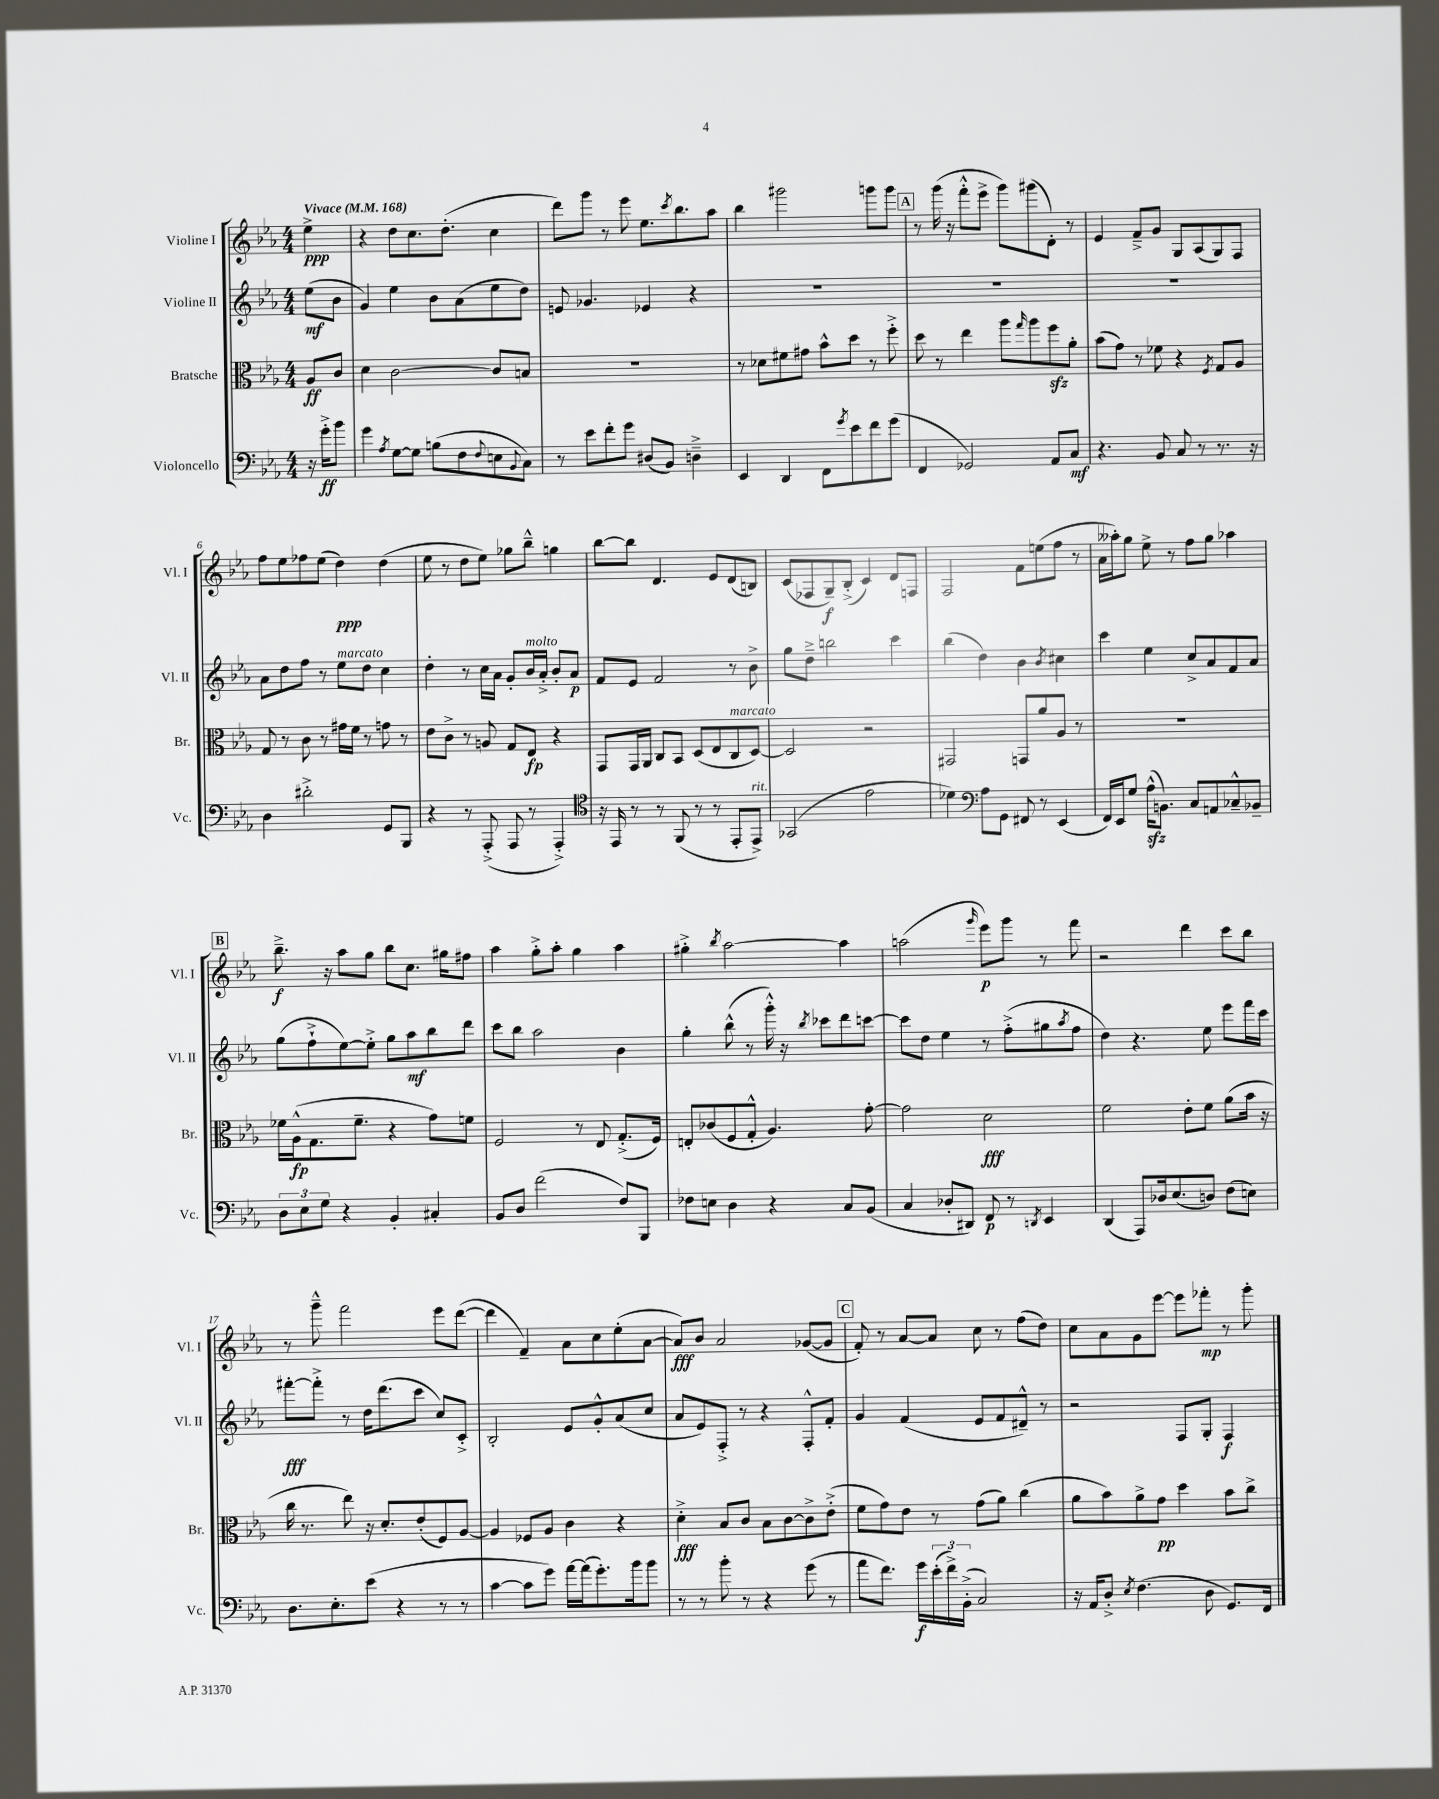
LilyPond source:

<<
\new StaffGroup <<
\new Staff = "s0" \with { instrumentName = "Violine I" shortInstrumentName = "Vl. I" } {
    \clef treble \key ees \major \numericTimeSignature \time 4/4 \partial 4 \tempo "Vivace" 4 = 168
    ees''4->\ppp |
    r4 d''8 c''8. d''8.-.( c''4 |
    d'''8) g'''8 r8 ees'''8 ees''8. \acciaccatura { c'''8 } bes''8. aes''8 |
    bes''4 gis'''2 g'''8 g'''8 |
    \mark \markup { \box "A" } r8 g'''16( r16 f'''8-.-^ ees'''8-> g'''8) gis'''8( d'8-.) r8 |
    ees'4 f'8---> g'8 g8 aes8( g8) f8 |
    f''8 ees''8 fes''8 ees''8( d''4\ppp) d''4( |
    ees''8 r8 d''8 ees''8) ges''8 bes''8---^ g''4 |
    bes''8~ bes''8 d'4. ees'8 d'8( b8) |
    c'8( fes8 g8--\f) bes8-.->( c'4) d'8 f8 |
    f2 f'8 e''8( f''8 r8 |
    aes'16 aeses''16-.) g''8 ees''8-> r8 f''8 g''8 aes''4 |
    \mark \markup { \box "B" } bes''8.--->\f r16 aes''8 g''8 bes''8 c''8. gis''16 fis''8 |
    aes''4 g''8-.-> aes''8-. g''4 aes''4 |
    gis''4-.-> \acciaccatura { bes''8 } aes''2~ aes''4 |
    a''2( \grace { g'''16 } ees'''8\p) g'''8 r8 f'''8 |
    r2 d'''4 c'''8 bes''8 |
    r8 g'''8---^ f'''2 ees'''8 d'''8~( |
    d'''4 f'4--) aes'8 c''8 ees''8-.( aes'8~ |
    aes'8\fff) bes'8 aes'2 ges'8~( ges'8 |
    \mark \markup { \box "C" } f'8-.) r8 aes'8~ aes'8 c''8 r8 f''8( d''8) |
    c''8 aes'8 g'8 ees'''8~ ees'''8 fes'''8-.\mp r8 g'''8-. \bar "|." |
}
\new Staff = "s1" \with { instrumentName = "Violine II" shortInstrumentName = "Vl. II" } {
    \clef treble \key ees \major \numericTimeSignature \time 4/4 \partial 4
    ees''8\mf( bes'8 |
    g'4) ees''4 bes'8 aes'8( ees''8 d''8) |
    e'8 ges'4. ees'4 r4 |
    R1 |
    \mark \markup { \box "A" } R1 |
    R1 |
    aes'8 d''8 f''8 r8 ees''8^\markup { \italic "marcato" } d''8 c''4 |
    d''4-. r8 c''16 aes'16 g'8-. bes'16^\markup { \italic "molto" } aes'16-.-> bes'8-. aes'8\p |
    f'8 ees'8 f'2 r8 bes'8-> |
    g''8 d''8---> b''2 c'''4 |
    bes''4( d''4) bes'4 \acciaccatura { bes'8 } cis''4 |
    c'''4 ees''4 c''8-> aes'8 f'8 aes'8 |
    \mark \markup { \box "B" } g''8( f''8-!-> ees''8~) ees''8-.-> g''8 aes''8\mf bes''8 d'''8 |
    c'''8 bes''8 aes''2 bes'4 |
    g''4-. bes''8-^( r8 g'''16-.-^) r16 \acciaccatura { bes''8 } ces'''8 d'''8 c'''8~ |
    c'''8 d''8 ees''4 r8 f''8-.->( gis''8 \acciaccatura { aes''8 } f''8 |
    d''4) r4. ees''8 ees'''8 f'''16 c'''16 |
    fis'''8~-.\fff fis'''8-.-> r8 d''16 d'''8.( c'''8 c''8) c'8-.-> |
    bes2-. ees'8 g'8-.-^ aes'8( c''8 |
    aes'8 ees'8) f8-.-> r8 r4 f8-.-^ f'8-. |
    \mark \markup { \box "C" } g'4 f'4( ees'8 f'8 dis'8---^) r8 |
    r2 f8 g8-. f4\f \bar "|." |
}
\new Staff = "s2" \with { instrumentName = "Bratsche" shortInstrumentName = "Br." } {
    \clef alto \key ees \major \numericTimeSignature \time 4/4 \partial 4
    aes8\ff c'8 |
    d'4 c'2~ c'8 b8 |
    R1 |
    r8 des'8 fis'8 gis'8 bes'8-^ d''8 r8 f''8-.-> |
    \mark \markup { \box "A" } d''8 r8 ees''4 aes''8 \grace { g''16 } aes''8 f''8\sfz aes'8-. |
    bes'8( g'8) r8 fes'8 r4 \acciaccatura { f8 } g8 aes8 |
    g8 r8 c'8 r8 gis'16 f'16 r8 g'8 r8 |
    ees'8 c'8-> r8 a8 g8 ees8\fp r4 |
    g,8 g,16 aes,16 c8 bes,8 d8( ees8 c8^\markup { \italic "marcato" } d8~) |
    d2 r2 |
    gis,2 g,8 aes'8 aes8 r8 |
    R1 |
    \mark \markup { \box "B" } fes'16 aes16-^\fp( g8. fes'8.-- r4 g'8) f'8 |
    f2 r8 ees8 g8.-.->( f16) |
    e8-. ces'8( f8 g8-.-^ aes4.) g'8~-. |
    g'2 d'2\fff |
    f'2 ees'8-. f'8 aes'8( bes'16 r16 |
    c''16 r8. ees''8) r16 d'8.-. ees'8-.( f8) aes8~ |
    aes4 fes8 aes8 c'4 r4 |
    d'4-.->\fff bes8 c'8 bes8 c'8~ c'8-> ees'8-.->( |
    \mark \markup { \box "C" } f'8 g'8) ees'8 r8 g'8( aes'8) c''4( |
    aes'8 bes'8) aes'8-> g'8\pp d''4 bes'8 c''8-> \bar "|." |
}
\new Staff = "s3" \with { instrumentName = "Violoncello" shortInstrumentName = "Vc." } {
    \clef bass \key ees \major \numericTimeSignature \time 4/4 \partial 4
    r16 g'16-.->\ff bes'8 |
    g'4 \acciaccatura { aes8 } g8~ g8 b8( f8 \appoggiatura { f8 } e8 \appoggiatura { bes,8 } c8) |
    r8 ees'8 f'8-. g'8 dis8( bes,8) d4---> |
    ees,4 d,4 f,8 \acciaccatura { g'8 } ees'8 f'8 g'8( |
    \mark \markup { \box "A" } f,4 ges,2) aes,8 c8\mf |
    r4. bes,8 c8 r8 r8. r16 |
    d4 dis'2-.-> g,8 bes,,8 |
    r4 r8 aes,,8-.->( aes,,8 r8 aes,,4-.->) |
    \clef tenor r16 ees,16 r8 r8 f,8( r8 r8 ees,8-. ees,8->^\markup { \italic "rit." }) |
    ges,2( ees'2 |
    des'4) \clef bass aes8 g,8 fis,8 r8 ees,4( |
    f,16) ees,16 g8 aes16-^\sfz( b,8.) c8 a,8 ces8---^ bes,8-- |
    \mark \markup { \box "B" } \tuplet 3/2 { d8 ees8 g8 } r4 bes,4-. cis4-. |
    bes,8 d8 f'2( f8) bes,,8 |
    fes8 e8 d4 r4 c8 bes,8( |
    c4 des8-. dis,8) f,8\p r8 \acciaccatura { d,8 } ees,4 |
    d,4( aes,,8) des16 ees8.( d8) f8( e8) |
    d8. ees8.-. ees'8( r4 r8 r8 |
    c'4~ c'8 g'8) aes'16~ aes'16( g'8.-.) bes'16 bes'8 |
    r8 r8 bes'8-. r8 r4 g'8( r8 |
    \mark \markup { \box "C" } aes'8 f'8.) g'16\f \tuplet 3/2 { ees'16-.( f'16->) bes,16-.->( } c2) |
    r16 aes,16 d8-.-> \acciaccatura { ees8 } f4.( d8 g,8.) f,16 \bar "|." |
}
>>
>>
